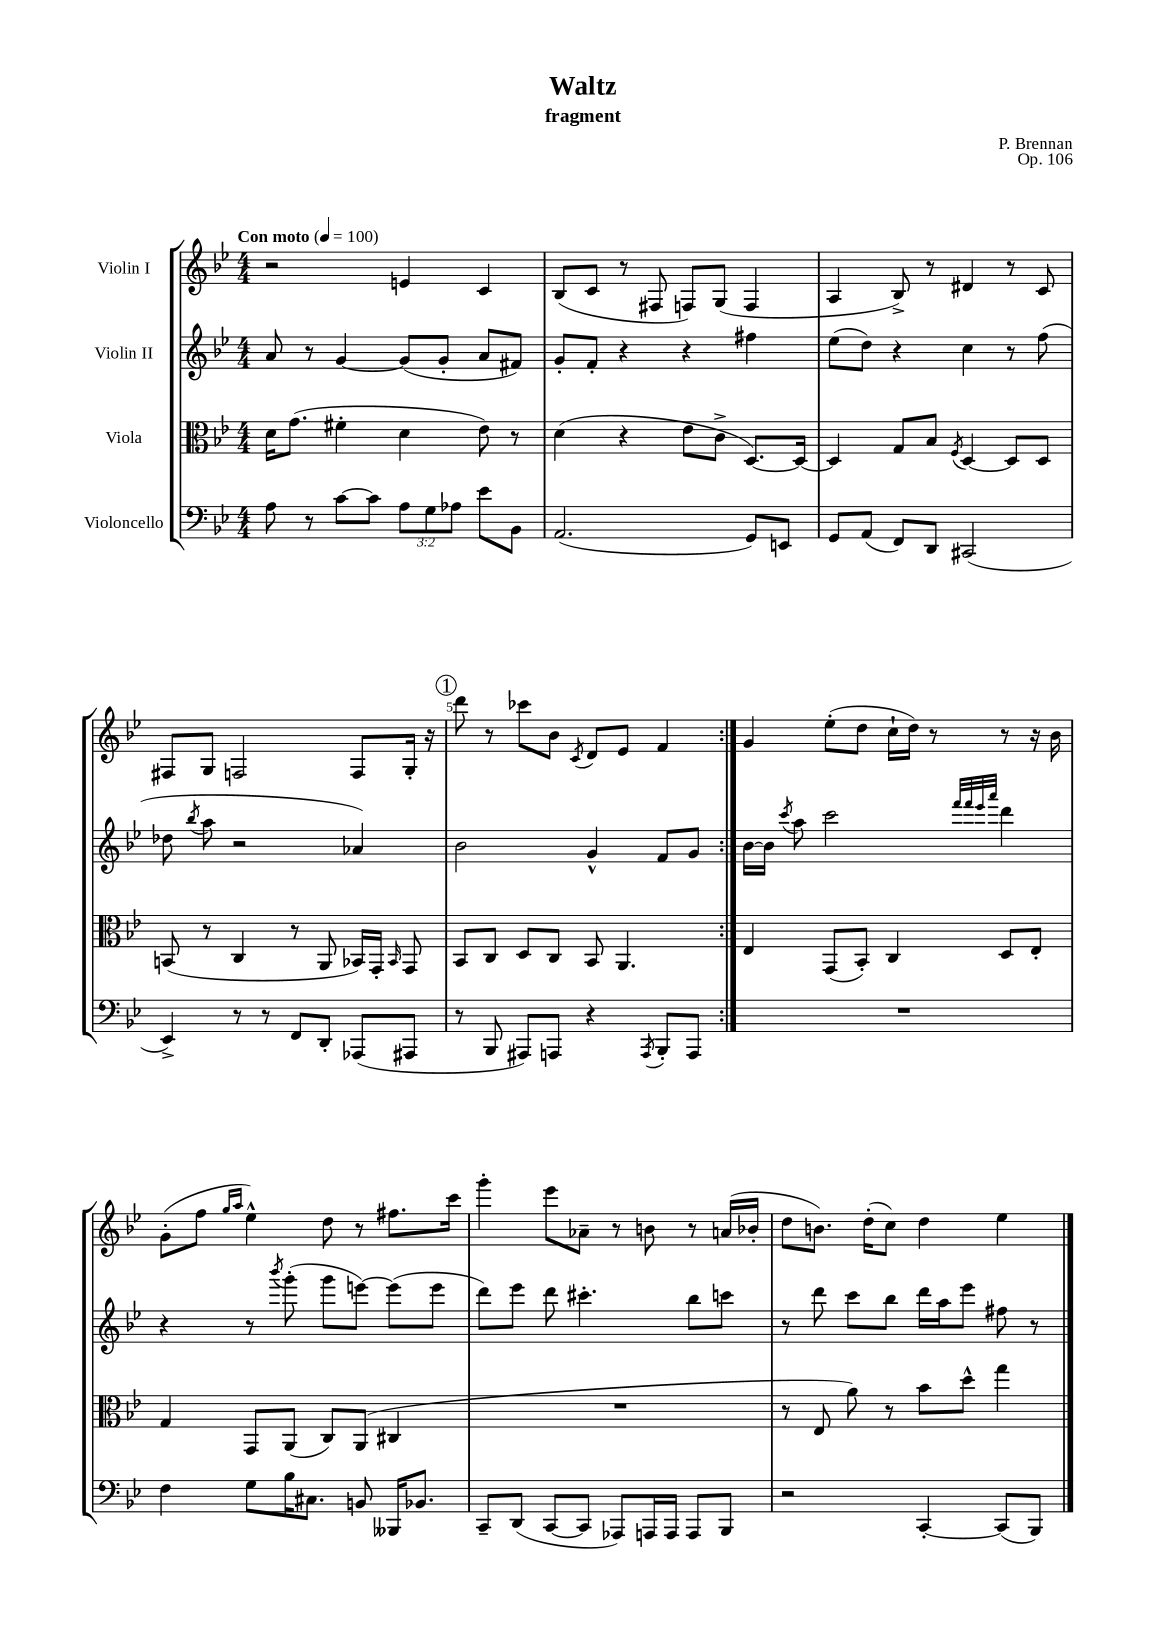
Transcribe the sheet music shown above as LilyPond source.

\header { title = "Waltz" composer = "P. Brennan" subtitle = "fragment" opus = "Op. 106" }
<<
\new StaffGroup <<
\new Staff = "s0" \with { instrumentName = "Violin I" } {
    \clef treble \key bes \major \numericTimeSignature \time 4/4 \tempo "Con moto" 4 = 100
    \autoBeamOff \repeat volta 2 { r2 e'4 c'4 |
    bes8[( c'8] r8 fis8 f8[) g8]( f4 |
    a4 bes8->) r8 dis'4 r8 c'8 |
    fis8[ g8] f2 f8[ g16]-. r16 |
    \mark \markup { \circle "1" } d'''8 r8 ces'''8[ bes'8] \acciaccatura { c'8 } d'8[ ees'8] f'4 | }
    g'4 ees''8[-.( d''8] c''16[-! d''16]) r8 r8 r16 bes'16 |
    g'8[-.( f''8] \grace { g''16[ a''16] } ees''4-^) d''8 r8 fis''8.[ c'''16] |
    g'''4-. ees'''8[ aes'8]-- r8 b'8 r8 a'16[( bes'16]-. |
    d''8[ b'8.]) d''16[-.( c''8]) d''4 ees''4 \bar "|." |
}
\new Staff = "s1" \with { instrumentName = "Violin II" } {
    \clef treble \key bes \major \numericTimeSignature \time 4/4
    \autoBeamOff \repeat volta 2 { a'8 r8 g'4~ g'8[( g'8]-. a'8[ fis'8]) |
    g'8[-. f'8]-. r4 r4 fis''4 |
    ees''8[( d''8]) r4 c''4 r8 f''8( |
    des''8 \acciaccatura { bes''8 } a''8 r2 aes'4) |
    \mark \markup { \circle "1" } bes'2 g'4-^ f'8[ g'8] | }
    bes'16[~ bes'16] \acciaccatura { c'''8 } a''8 c'''2 \grace { f'''32[ f'''32 ees'''32 a'''32] } d'''4 |
    r4 r8 \acciaccatura { bes'''8 } g'''8-.( g'''8[ e'''8]~) e'''8[( e'''8] |
    d'''8[) ees'''8] d'''8 cis'''4.-. bes''8[ c'''8] |
    r8 d'''8 c'''8[ bes''8] d'''16[ a''16 ees'''8] fis''8 r8 \bar "|." |
}
\new Staff = "s2" \with { instrumentName = "Viola" } {
    \clef alto \key bes \major \numericTimeSignature \time 4/4
    \autoBeamOff \repeat volta 2 { d'16[ g'8.]( fis'4-. d'4 ees'8) r8 |
    d'4( r4 ees'8[ c'8]-> d8.[~) d16]~ |
    d4 g8[ bes8] \acciaccatura { f8 } d4~ d8[ d8] |
    b,8( r8 c4 r8 a,8 bes,16[) g,16]-. \grace { bes,16 } g,8 |
    \mark \markup { \circle "1" } bes,8[ c8] d8[ c8] bes,8 a,4. | }
    ees4 g,8[( bes,8]-.) c4 d8[ ees8]-. |
    g4 g,8[ a,8]( c8[) a,8]( cis4 |
    R1 |
    r8 ees8 a'8) r8 bes'8[ d''8]-^ g''4 \bar "|." |
}
\new Staff = "s3" \with { instrumentName = "Violoncello" } {
    \clef bass \key bes \major \numericTimeSignature \time 4/4 \override Staff.TupletNumber.text = #tuplet-number::calc-fraction-text
    \autoBeamOff \repeat volta 2 { a8 r8 c'8[~ c'8] \tuplet 3/2 { a8[ g8 aes8] } ees'8[ bes,8] |
    a,2.( g,8[) e,8] |
    g,8[ a,8]( f,8[) d,8] cis,2( |
    ees,4->) r8 r8 f,8[ d,8]-. aes,,8[( ais,,8] |
    \mark \markup { \circle "1" } r8 bes,,8 ais,,8[) a,,8] r4 \acciaccatura { a,,8 } bes,,8[-. a,,8] | }
    R1 |
    f4 g8[ bes16 cis8.] b,8 beses,,16[ bes,8.] |
    c,8[-- d,8]( c,8[~ c,8] aes,,8[) a,,16 a,,16] a,,8[ bes,,8] |
    r2 c,4~-. c,8[( bes,,8]) \bar "|." |
}
>>
>>
\layout { \context { \Score \override BarNumber.break-visibility = ##(#f #t #t) barNumberVisibility = #(every-nth-bar-number-visible 5) } }
